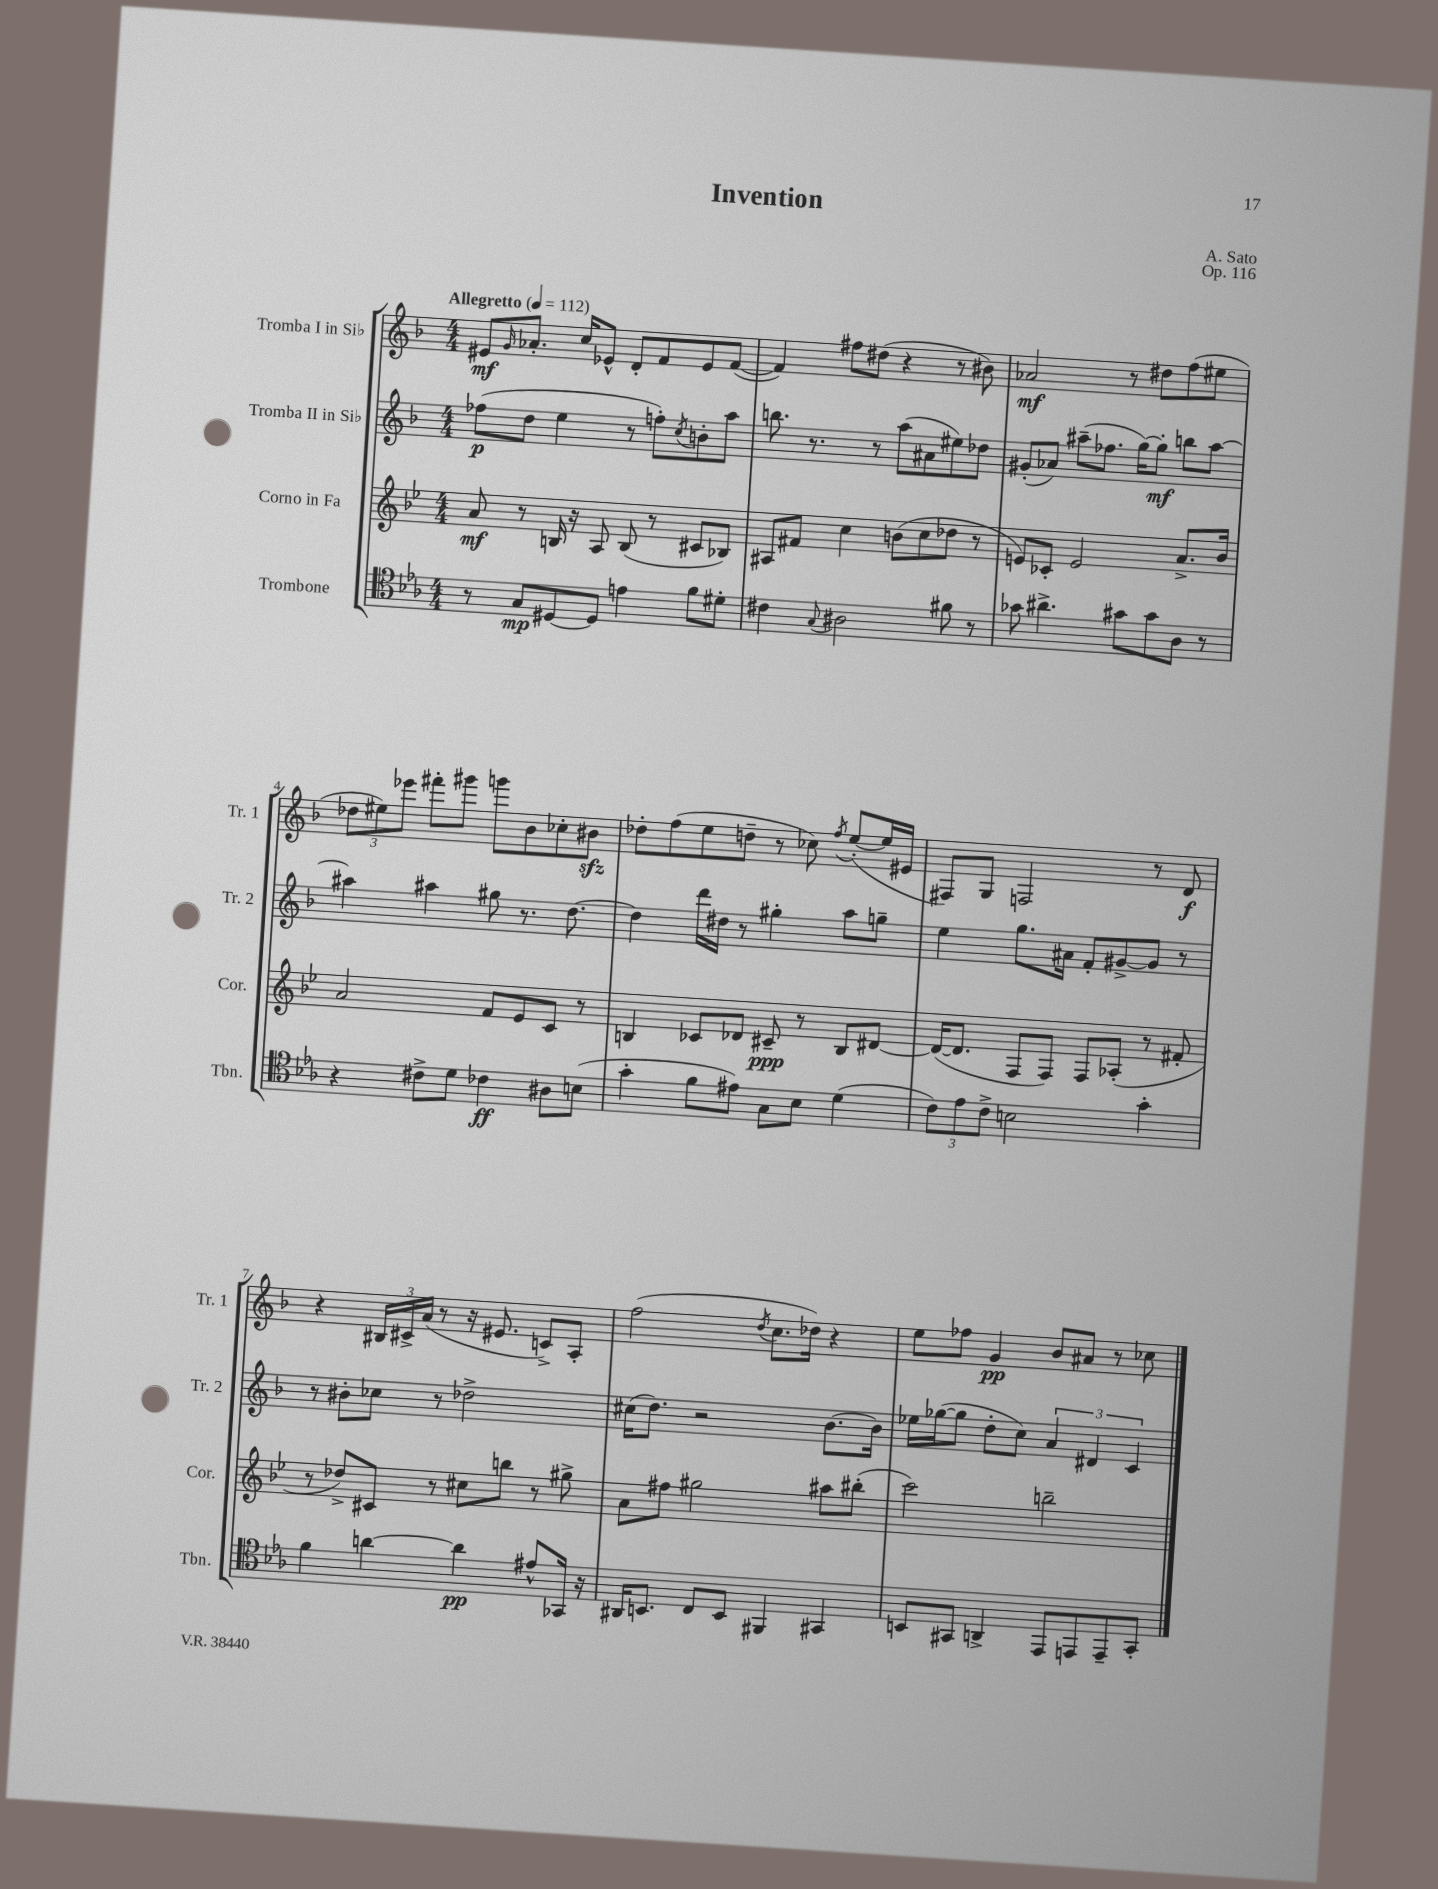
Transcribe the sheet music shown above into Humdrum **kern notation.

**kern	**kern	**kern	**kern
*staff4	*staff3	*staff2	*staff1
*clefC4	*clefG2	*clefG2	*clefG2
*k[b-e-a-]	*k[b-e-]	*k[b-]	*k[b-]
*M4/4	*M4/4	*M4/4	*M4/4
*MM112	*MM112	*MM112	*MM112
8r	8a	(8ff-	8e#
.	.	.	16qqg
8G	8r	8dd	8.a-'
[8D#	16B	4ee	.
.	16r	.	16cc
8D#]	8A	.	8e-^^
4e	(8B	8r	8d'
.	8r	8ff')	8f
.	.	8qcc	.
8f	8c#	8b'	8e-
8d#'	8B-)	8aa	([8f
=	=	=	=
4c#	8A#	8.bb	4f])
.	8f#	.	.
.	.	8.r	.
8qqG	.	.	.
2A#	4cc	.	8ff#
.	.	8r	(8dd#
.	(8b	(8aa	4r
.	8cc	8a#	.
8f#	8dd-	8ee#)	8r
8r	8r	8dd-	8b#)
=	=	=	=
8g-	8e)	(8g#'	2a-
4.a#^	8c-'	8a-)	.
.	2e	(8aa#~	.
.	.	8.ff-	.
8g#	.	.	8r
.	.	[16gg)	.
8g#	.	8gg']	8dd#
8A-	8.a^	8bb	(8ff
8r	.	[8aa#	8ee#
.	16b-	.	.
=	=	=	=
4r	2a	4aa#]	12dd-
.	.	.	12ee#)
.	.	.	12eee-
8c#^	.	4aa#	8fff#'
8d	.	.	8ggg#
4c-	8f	8gg#	8ggg
.	8e-	8.r	8b-
8A#	8c	.	8cc-'
.	.	[8.dd	.
(8B	8r	.	8b#
=	=	=	=
4g'	4B	4dd]	8dd-'
.	.	.	(8ff
8f	8c-	16ddd	8ee
.	.	16dd#	.
8e#)	8d-	8r	8dd~
8G	8c#~	4gg#'	8r
8B-	8r	.	8cc-)
.	.	.	8qff
(4d	8B	8aa	([8ee'
.	[8d#	8gg~	16ee]
.	.	.	16e#
=	=	=	=
12c)	(16d#_	4ee	8F#)
.	8.d#]	.	.
12e-	.	.	.
.	.	.	8G
12c^	.	.	.
2B	8F	8.gg	2F
.	8F)	.	.
.	.	16a#	.
.	8F	8f'	.
.	(8A-'	[8g#^	.
4g'	8r	8g#]	8r
.	8f#'	8r	8d
=	=	=	=
4f	8r	8r	4r
.	8dd-^)	8b#'	.
[4a	8c#	8cc-	24B#
.	.	.	24c#^
.	.	.	(24a
.	8r	8r	8r
4a]	8cc#	2dd-^	16r
.	.	.	8.e#
.	8bb	.	.
8e#^^	8r	.	8c^)
16GG-	8gg#^	.	8A'
16r	.	.	.
=	=	=	=
16AA#	8a	(16cc#	(2ff
8.BB	.	8.dd)	.
.	8ff#	.	.
8C	2gg#	2r	.
8BB	.	.	.
.	.	.	8qdd
4FF#	.	.	8.cc
.	.	.	16dd-)
4GG#	8aa#	[8.b-	4r
.	(8bb#'	.	.
.	.	16b-]	.
=	=	=	=
8BB	2ccc)	16ee-	8ee
.	.	([16gg-	.
8GG#	.	8gg-]	8ff-
4AA^	.	8dd'	4g
.	.	8cc)	.
8EE-	2bb~	6a	8b-
8EE	.	.	8a#
.	.	6d#	.
8EE~	.	.	8r
.	.	6c	.
8GG#'	.	.	8cc-
==	==	==	==
*-	*-	*-	*-
